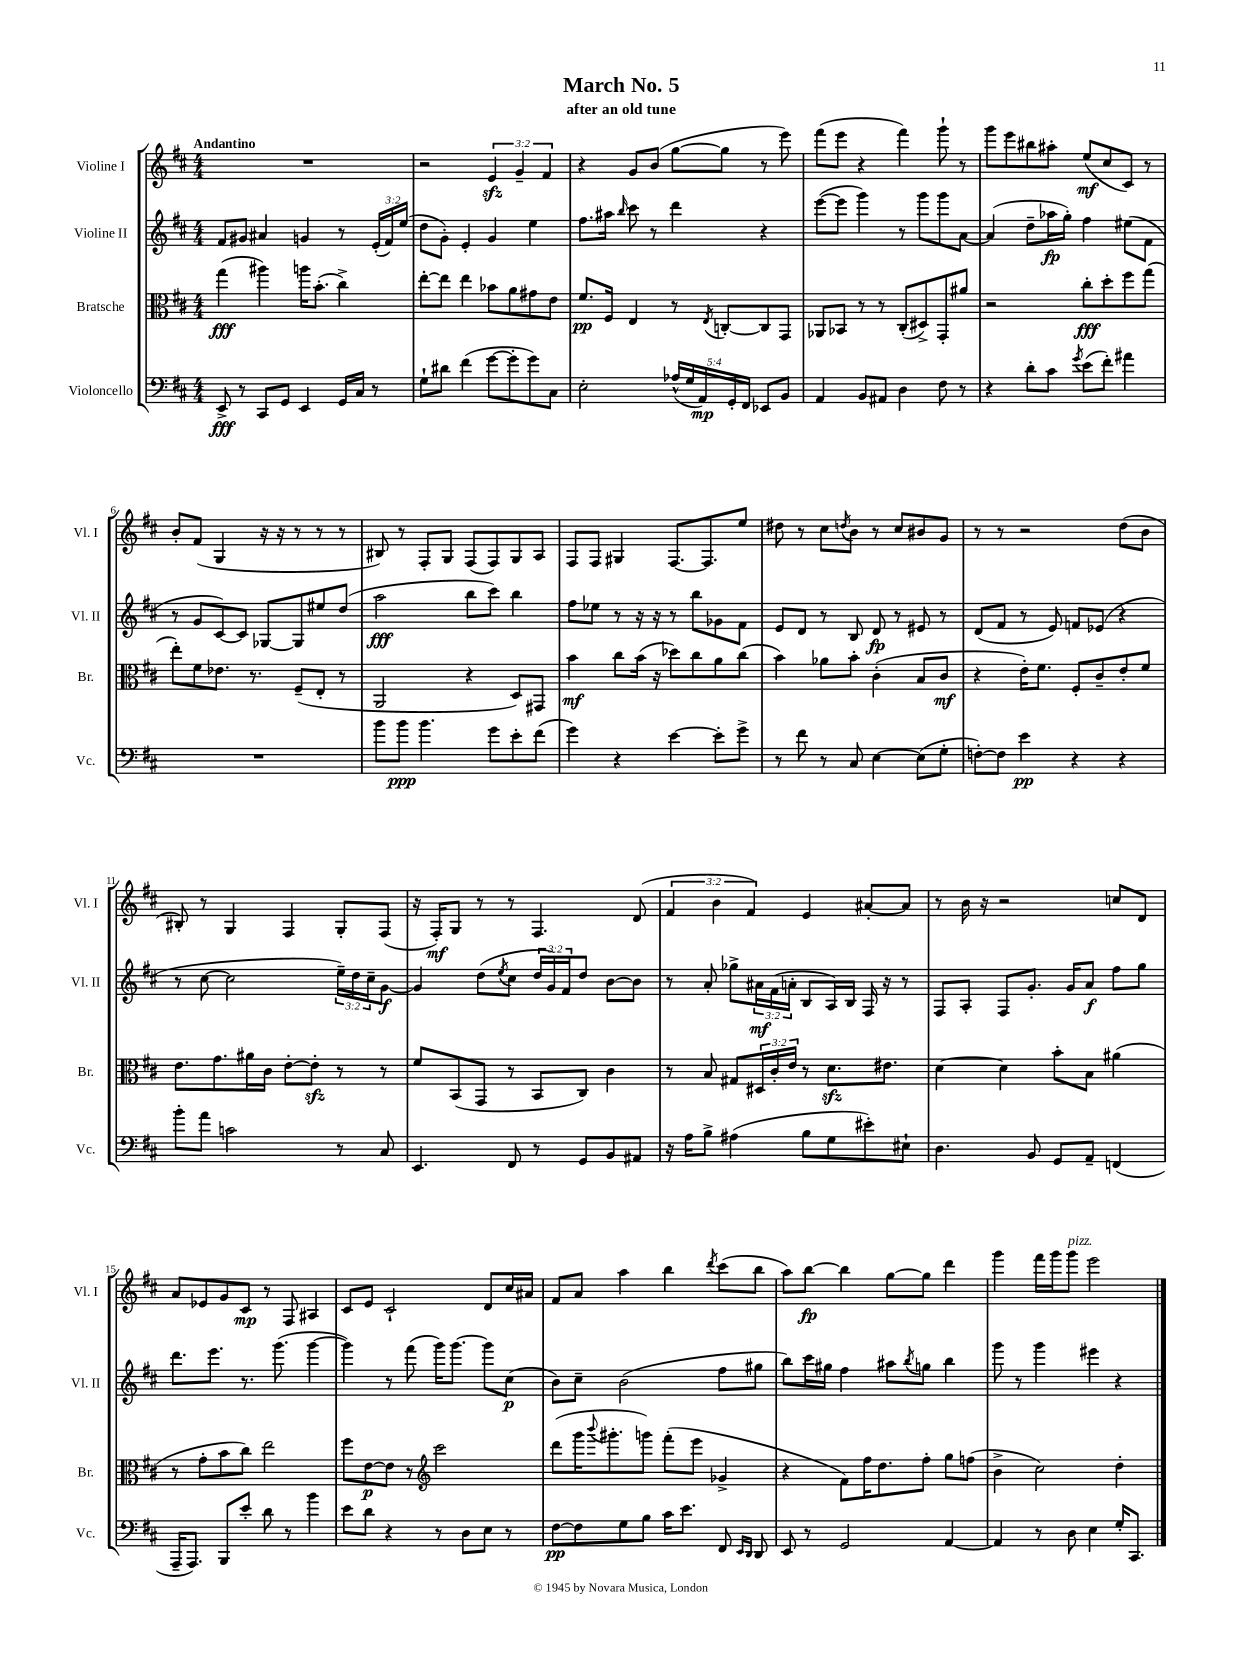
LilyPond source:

\header { title = "March No. 5" subtitle = "after an old tune" }
<<
\new StaffGroup <<
\new Staff = "s0" \with { instrumentName = "Violine I" shortInstrumentName = "Vl. I" } {
    \clef treble \key d \major \numericTimeSignature \time 4/4 \override Staff.TupletNumber.text = #tuplet-number::calc-fraction-text \tempo "Andantino"
    R1 |
    r2 \tuplet 3/2 { e'4\sfz g'4-- fis'4 } |
    r4 g'8 b'8( g''8~ g''8 r8 e'''8) |
    fis'''8( e'''8 r4 fis'''4) g'''8-! r8 |
    g'''8 e'''8 bis''8 ais''8-. e''8\mf( cis''8 cis'8) r8 |
    b'8-. fis'8( g4 r16 r16 r8 r8 r8 |
    bis8) r8 fis8-. g8 fis8( fis8) g8 a8 |
    fis8 fis8 gis4 fis8.~ fis8. e''8 |
    dis''8 r8 cis''8 \acciaccatura { d''8 } b'8 r8 cis''8 bis'8 g'8 |
    r8 r8 r2 d''8( b'8 |
    bis8-.) r8 g4 fis4 g8-. fis8( |
    r16 fis16-.\mf) g8 r8 r8 fis4. d'8( |
    \tuplet 3/2 { fis'4 b'4 fis'4) } e'4 ais'8~-. ais'8 |
    r8 b'16 r16 r2 c''8 d'8 |
    a'8 ees'8 g'8 cis'8\mp r8 fis8 ais4 |
    cis'8 e'8 cis'2-! d'8 cis''16 ais'16 |
    fis'8 a'8 a''4 b''4 \acciaccatura { d'''8 } cis'''8( b''8 |
    a''8) b''8~\fp b''4 g''8~ g''8 d'''4 |
    g'''4 fis'''16 g'''16 g'''8^\markup { \italic "pizz." } e'''2 \bar "|." |
}
\new Staff = "s1" \with { instrumentName = "Violine II" shortInstrumentName = "Vl. II" } {
    \clef treble \key d \major \numericTimeSignature \time 4/4 \override Staff.TupletNumber.text = #tuplet-number::calc-fraction-text
    fis'8 gis'8 ais'4 g'4 r8 \tuplet 3/2 { e'16-.( fis'16) e''16( } |
    d''8 g'8-.) e'4-. g'4 e''4 |
    fis''8. ais''16 \grace { b''16 } cis'''8 r8 d'''4 r4 |
    e'''8~( e'''8 g'''4) r8 g'''8 g'''8 a'8~ |
    a'4( d''8-- aes''16\fp g''16-.) fis''4 eis''8( fis'8 |
    r8 g'8 cis'8~) cis'8 ges8~ ges8 eis''8 d''8( |
    a''2\fff b''8 cis'''8) b''4 |
    fis''8 ees''8 r8 r16 r16 r8 b''8 ges'8 fis'8 |
    e'8 d'8 r8 b8 d'8\fp r8 eis'8 r8 |
    d'8( fis'8 r8 e'8) f'8 ees'8( r4 |
    r8 cis''8~ cis''2 \tuplet 3/2 { e''16--) d''16 cis''16-- } g'8~\f |
    g'4 d''8( \acciaccatura { e''8 } cis''8 \tuplet 3/2 { d''16 g'16) fis'16 } d''8 b'8~ b'8 |
    r8 a'8-. ges''8-> \tuplet 3/2 { ais'16\mf fis'16( a'16-. } b8 a16) b16 fis16 r16 r8 |
    fis8 a8-. fis8 g'8.-. g'16 a'8\f fis''8 g''8 |
    d'''8. e'''8. r8. g'''8.( g'''4~ |
    g'''4) r8 fis'''8( g'''16) g'''8.~ g'''8 cis''8\p( |
    b'8) cis''8-- b'2( fis''8 gis''8 |
    b''8) cis'''16 gis''16 fis''4 ais''8 \acciaccatura { b''8 } g''8 b''4 |
    g'''8 r8 g'''4 eis'''4 r4 \bar "|." |
}
\new Staff = "s2" \with { instrumentName = "Bratsche" shortInstrumentName = "Br." } {
    \clef alto \key d \major \numericTimeSignature \time 4/4 \override Staff.TupletNumber.text = #tuplet-number::calc-fraction-text
    g''4\fff( ais''4) a''16 b'8.-.( cis''4->) |
    e''8~-. e''8 e''4 bes'8 a'8 gis'8 e'8 |
    fis'8.\pp fis16 e4 r8 \acciaccatura { e8 } c8~-. c8 g,8 |
    aes,8 bes,8 r8 r8 cis8-.( dis8->) g,8-. ais'8 |
    r2 cis''8-.\fff d''8-. fis''8 g''8( |
    e''8-.) fis'8 ees'8. r8. fis8--( e8-. r8 |
    a,2 r4 d8) gis,8 |
    b'4\mf cis''8 b'16( r16 des''8) cis''8 a'8 cis''8( |
    b'4) aes'8 b'8-. cis'4-.( b8 cis'8\mf |
    r4 e'16-.) fis'8. fis8-. cis'8-- e'8-. fis'8 |
    e'8. g'8. ais'16 cis'16 e'8~-. e'8-.\sfz r8 r8 |
    fis'8 b,8( g,8 r8 b,8 cis8) cis'4 |
    r8 b8 gis8 \tuplet 3/2 { dis16 cis'16-. e'16 } r8 d'8.\sfz eis'8. |
    d'4~ d'4 b'8-. b8 ais'4( |
    r8 g'8-. b'8 cis''8) e''2 |
    fis''8 e'8~\p e'8 r8 \clef treble cis'''2 |
    d'''8( g'''16 \appoggiatura { b'''8 } gis'''8.-. g'''8) fis'''8-.( e'''8 ges'4-> |
    r4 fis'8) fis''16 d''8. fis''8-. g''8 f''8( |
    b'4-> cis''2) d''4-. \bar "|." |
}
\new Staff = "s3" \with { instrumentName = "Violoncello" shortInstrumentName = "Vc." } {
    \clef bass \key d \major \numericTimeSignature \time 4/4 \override Staff.TupletNumber.text = #tuplet-number::calc-fraction-text
    e,8->\fff r8 cis,8 g,8 e,4 g,16 cis16 r8 |
    g8-! dis'8 fis'4( g'8~ g'8-. g'8) cis8 |
    e2-. \tuplet 5/4 { aes16-^( g16 a,16\mp) g,16-. fis,16 } ees,8 b,8 |
    a,4 b,8 ais,8 d4 fis8 r8 |
    r4 d'8-. cis'8 \acciaccatura { g'8 } e'8( fis'8-.) ais'4 |
    R1 |
    b'8 b'8\ppp b'4. g'8 e'8-. fis'8( |
    g'4) r4 e'4~ e'8-. g'8-> |
    r8 fis'8 r8 cis8 e4~ e8( g8-. |
    f8~-.) f8 e'4\pp r4 r4 |
    b'8-. a'8 c'2 r8 cis8 |
    e,4. fis,8 r8 g,8 b,8 ais,8 |
    r16 a16 b8-> ais4( b8 g8 eis'8-.) eis8-! |
    d4. b,8 g,8 a,8-- f,4( |
    a,,16-- a,,8.) b,,8 e'8-. d'8 r8 b'4 |
    e'8 d'8 r4 r8 d8 e8 r8 |
    fis8~\pp fis8 g8 b8 cis'16 e'8. fis,8 \grace { e,16 d,16 } d,8 |
    e,8 r8 g,2 a,4~ |
    a,4 r8 d8 e4 g16-. cis,8. \bar "|." |
}
>>
>>
